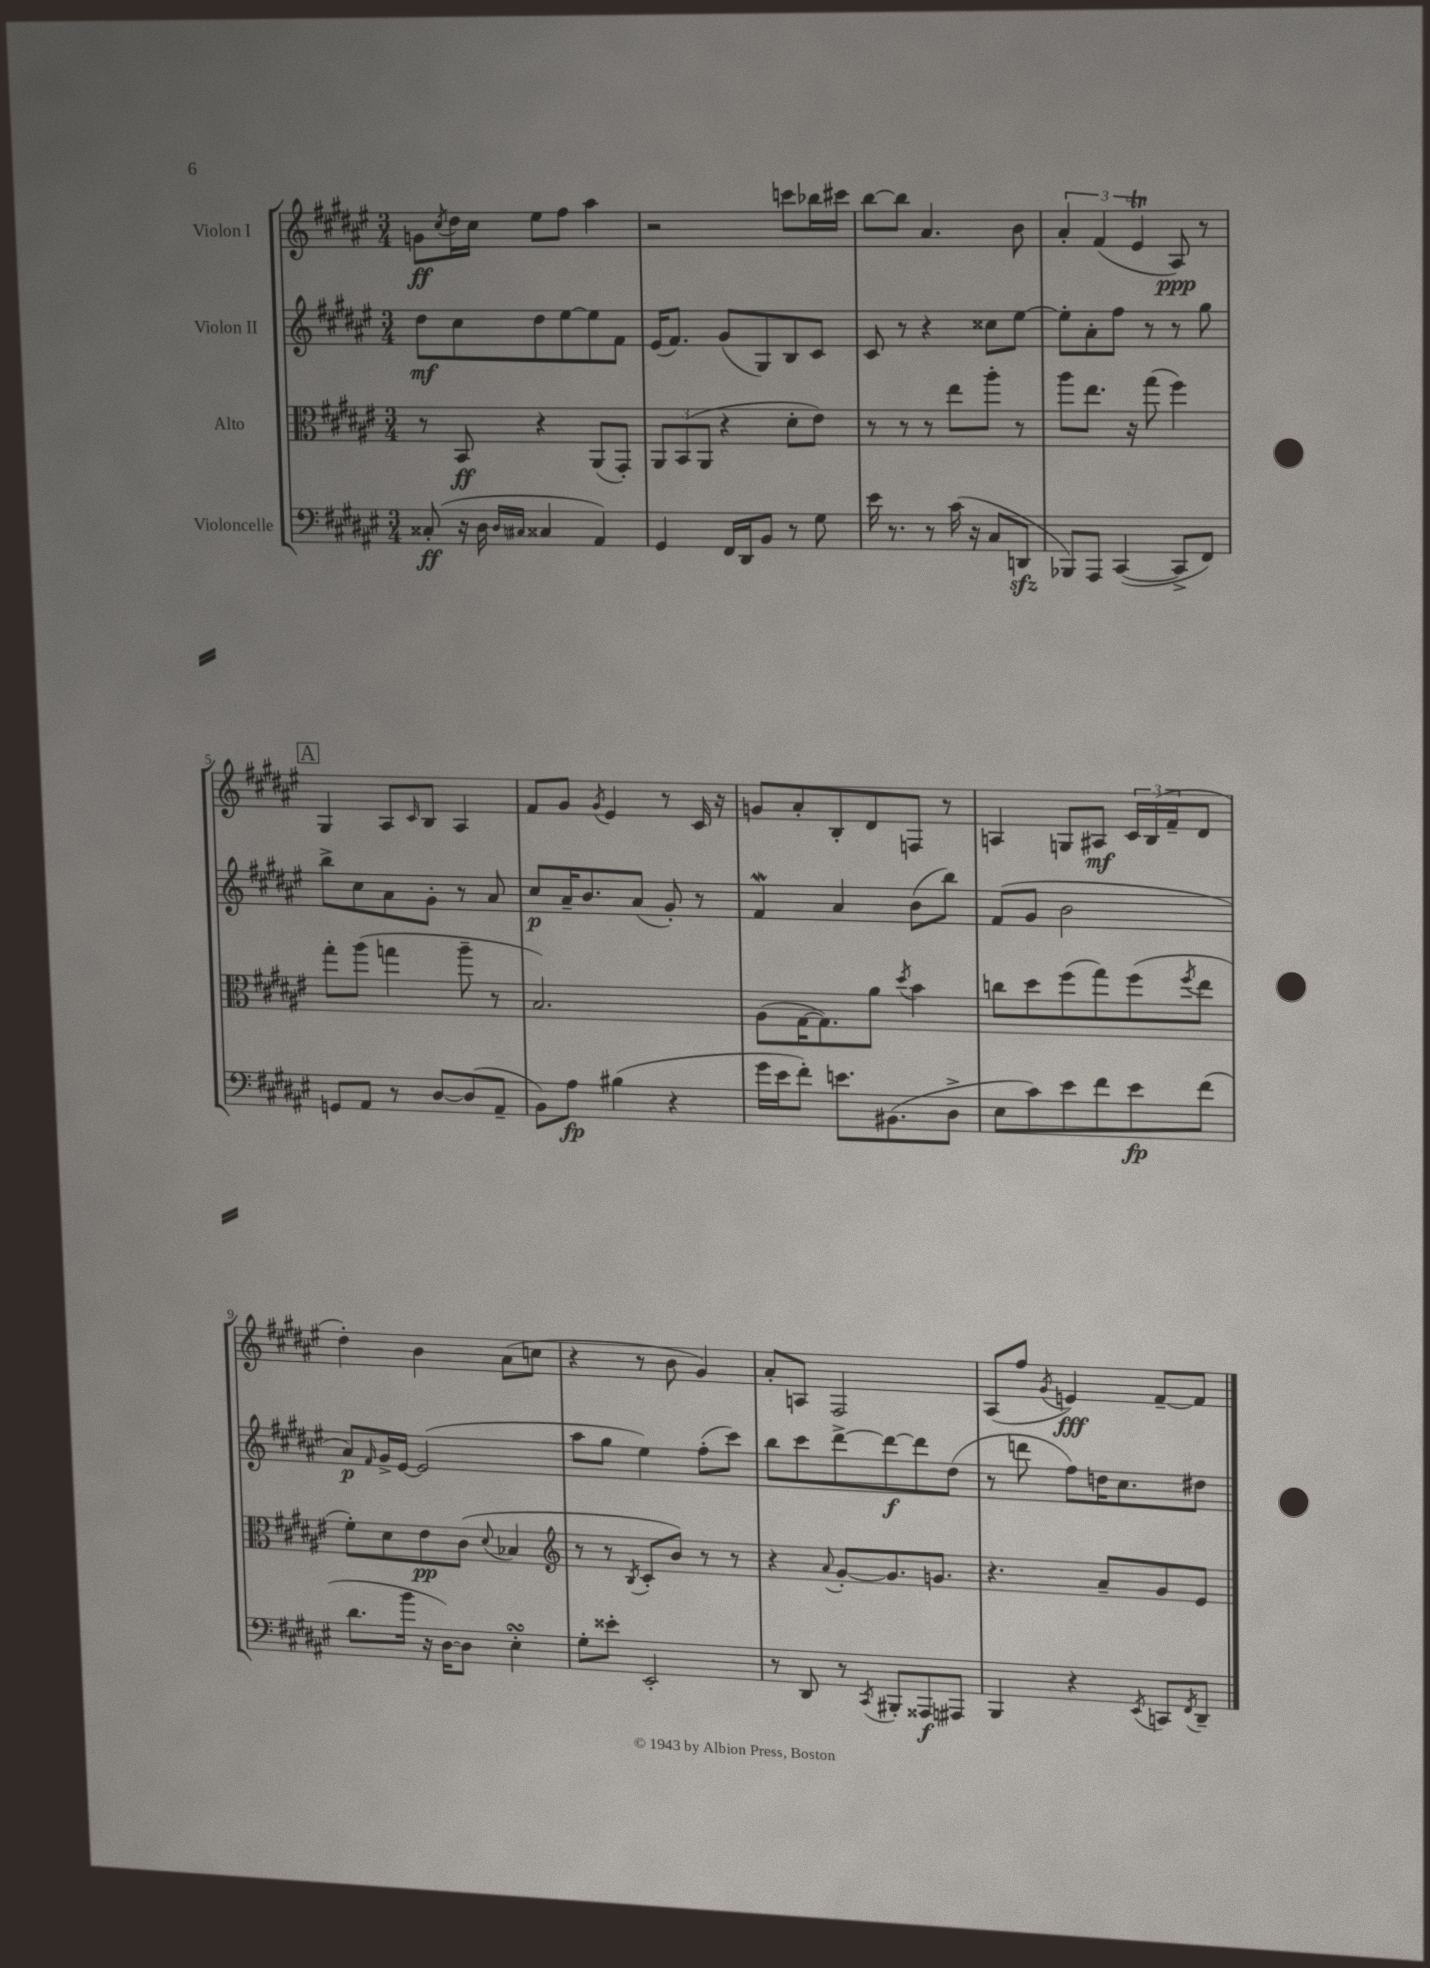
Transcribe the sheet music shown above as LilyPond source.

<<
\new StaffGroup <<
\new Staff = "s0" \with { instrumentName = "Violon I" } {
    \clef treble \key fis \major \numericTimeSignature \time 3/4
    g'8\ff \acciaccatura { cis''8 } dis''16 cis''16 eis''8 fis''8 ais''4 |
    r2 c'''8 bes''16 cis'''16 |
    b''8~ b''8 ais'4. b'8 |
    \tuplet 3/2 { ais'4-. fis'4( eis'4\trill } ais8\ppp) r8 |
    \mark \markup { \box "A" } gis4 ais8 \grace { cis'16 } b8 ais4 |
    fis'8 gis'8 \acciaccatura { gis'8 } eis'4 r8 cis'16 r16 |
    g'8 ais'8-. b8-. dis'8 f8 r8 |
    a4 g8 ais8\mf \tuplet 3/2 { cis'16 b16( fis'16-- } dis'8 |
    dis''4-.) b'4 ais'8( c''8 |
    r4 r8 b'8 gis'4) |
    ais'8-. a8 fis2 |
    ais8( fis''8 \acciaccatura { gis'8 } e'4\fff) fis'8~-- fis'8 \bar "|." |
}
\new Staff = "s1" \with { instrumentName = "Violon II" } {
    \clef treble \key fis \major \numericTimeSignature \time 3/4
    dis''8\mf cis''8 dis''8 eis''8~ eis''8 fis'8 |
    eis'16( fis'8.) gis'8( gis8) b8 cis'8 |
    cis'8 r8 r4 cisis''8 eis''8~ |
    eis''8-. ais'8-. fis''8 r8 r8 gis''8 |
    \mark \markup { \box "A" } b''8-> cis''8 ais'8 gis'8-. r8 ais'8 |
    cis''8\p ais'16-- b'8. ais'8( gis'8-.) r8 |
    fis'4\mordent ais'4 b'8( b''8) |
    fis'8( gis'8 b'2 |
    ais'8\p) \grace { fis'16 } gis'16-> eis'16~ eis'2( |
    ais''8 gis''8 eis''4) fis''8-.( cis'''8) |
    b''8 cis'''8 dis'''8~-> dis'''8~\f dis'''8 dis''8( |
    r8 d'''8 fis''8) d''16 cis''8. dis''8 \bar "|." |
}
\new Staff = "s2" \with { instrumentName = "Alto" } {
    \clef alto \key fis \major \numericTimeSignature \time 3/4
    r8 b,8\ff r4 ais,8( gis,8-.) |
    \tuplet 3/2 { ais,8 b,8( ais,8 } r4 dis'8-. eis'8) |
    r8 r8 r8 eis''8 ais''8-. r8 |
    ais''8 eis''8. r16 gis''8( fis''4) |
    \mark \markup { \box "A" } gis''8-. ais''8( g''4 ais''8-- r8 |
    b2.) |
    ais8( gis16~ gis8.) ais'8 \acciaccatura { dis''8 } b'4 |
    c''8 dis''8 fis''8( gis''8) fis''8( \acciaccatura { fis''8 } eis''8 |
    fis'8-.) dis'8 eis'8\pp cis'8( \appoggiatura { dis'8 } bes4 |
    \clef treble r8 r8 \acciaccatura { b8 } cis'8-. b'8) r8 r8 |
    r4 \appoggiatura { ais'8 } gis'8~-. gis'8. g'8. |
    r4. ais'8-- gis'8 eis'8 \bar "|." |
}
\new Staff = "s3" \with { instrumentName = "Violoncelle" } {
    \clef bass \key fis \major \numericTimeSignature \time 3/4
    cisis8-.\ff( r16 dis16 \grace { dis16 cis16 } cisis4 ais,4) |
    gis,4 fis,16 dis,16 b,8 r8 gis8 |
    eis'16 r8. r8 cis'16( r16 cis8 d,8\sfz |
    bes,,8) ais,,8 cis,4~( cis,8-> fis,8) |
    \mark \markup { \box "A" } g,8 ais,8 r8 dis8~ dis8( ais,8-- |
    b,8) ais8\fp bis4( r4 |
    gis'16 eis'16 fis'8-.) e'8. bis,8.( dis8-> |
    eis8 cis'8) eis'8 fis'8 eis'8\fp fis'8( |
    dis'8. b'16 r16 dis16~) dis8 eis4-.\turn |
    gis8-. eisis'8-. eis,2-. |
    r8 dis,8 r8 \acciaccatura { cis,8 } bis,,8-. aisis,,8\f ais,,8 |
    b,,4 r4 \acciaccatura { eis,8 } c,8 \acciaccatura { fis,8 } dis,8-- \bar "|." |
}
>>
>>
